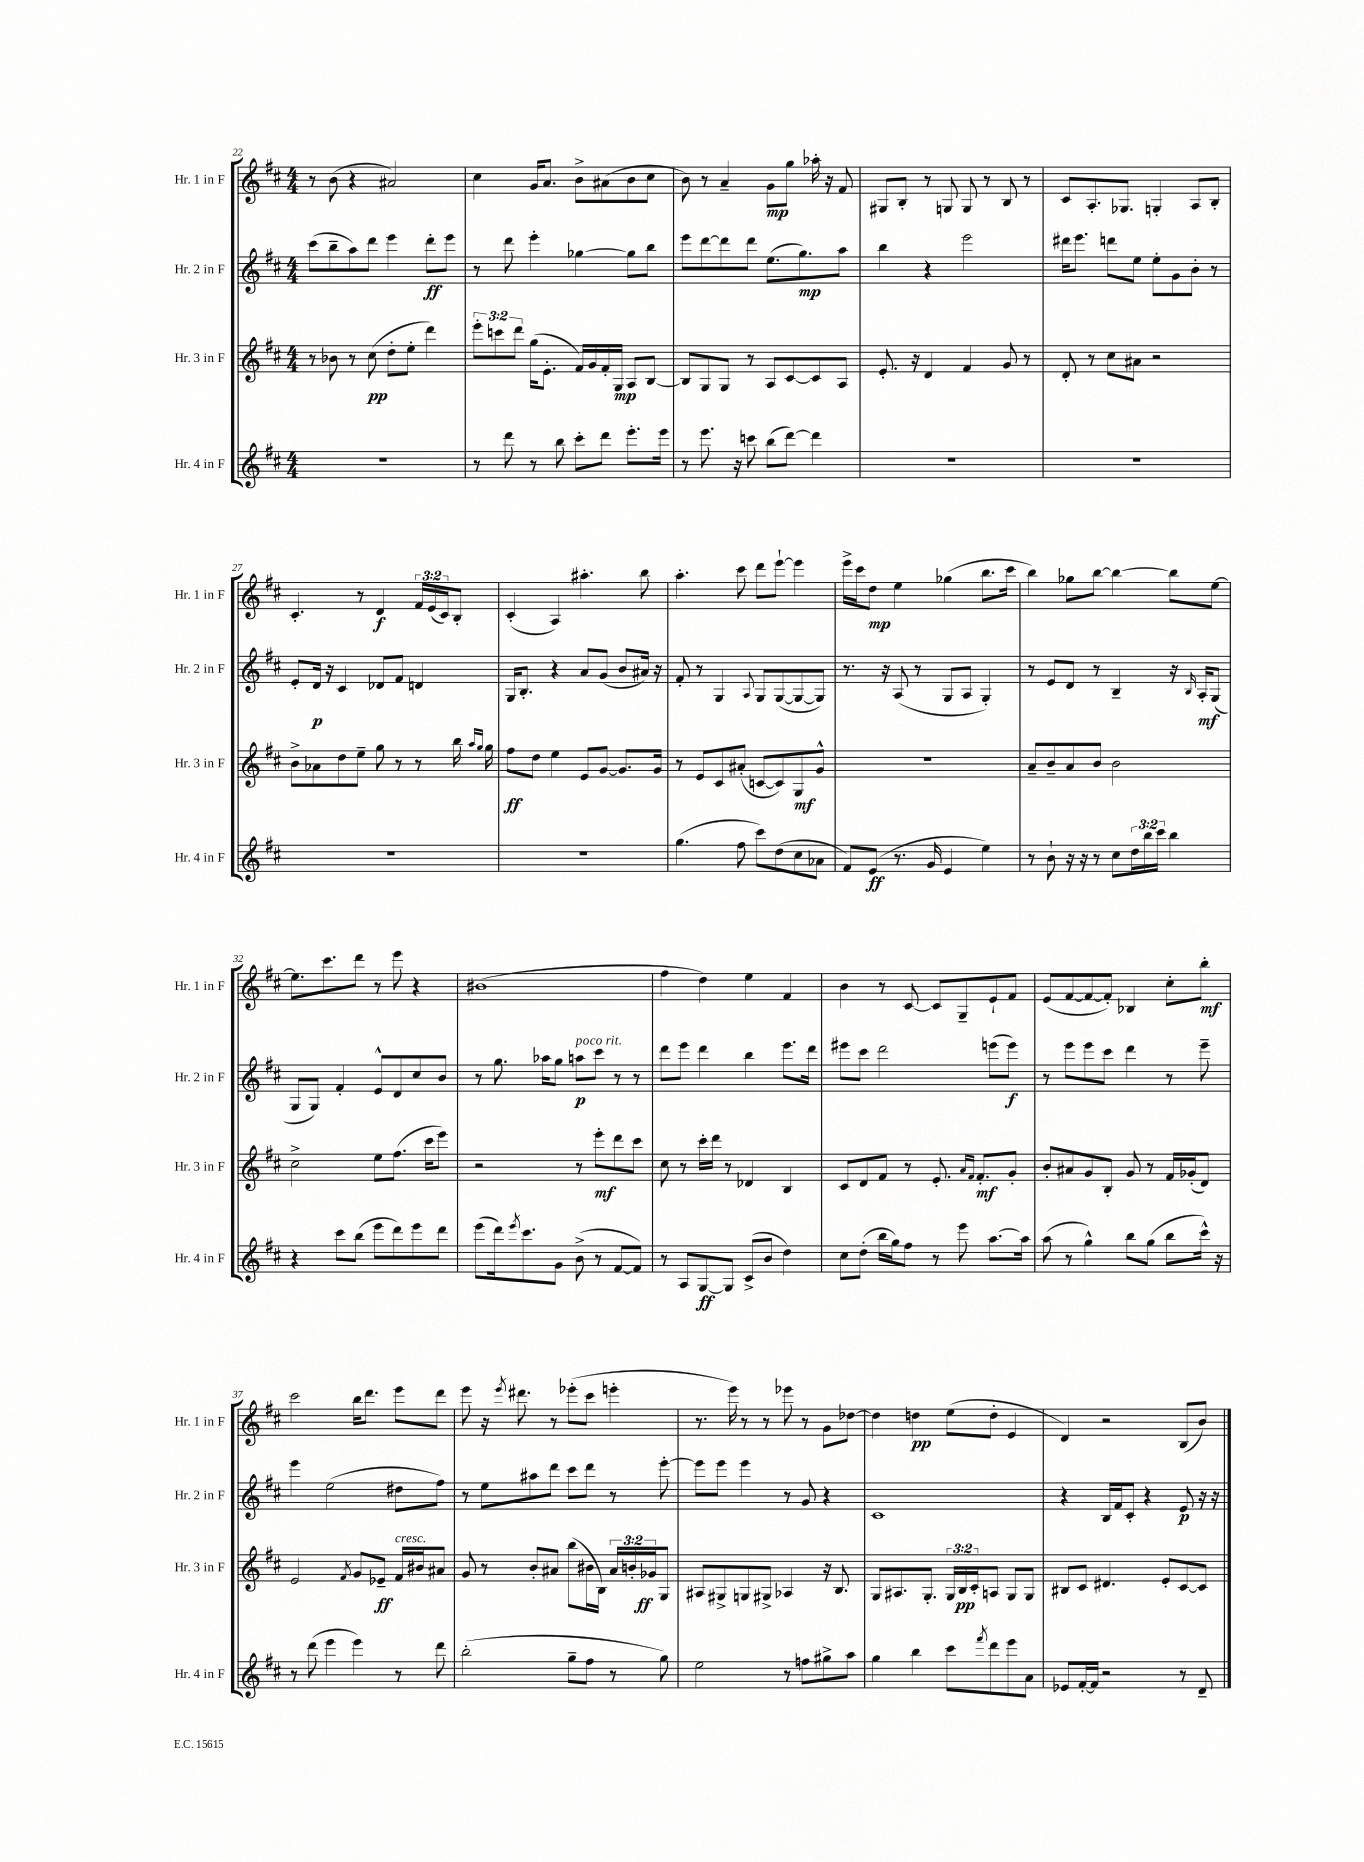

**kern	**dynam	**kern	**dynam	**kern	**dynam	**kern	**dynam
*part4	*part4	*part3	*part3	*part2	*part2	*part1	*part1
*staff4	*staff4	*staff3	*staff3	*staff2	*staff2	*staff1	*staff1
*I"Hr. 4 in F	*	*I"Hr. 3 in F	*	*I"Hr. 2 in F	*	*I"Hr. 1 in F	*
*I'Hr. 4 in F	*	*I'Hr. 3 in F	*	*I'Hr. 2 in F	*	*I'Hr. 1 in F	*
*clefG2	*	*clefG2	*	*clefG2	*	*clefG2	*
*k[f#c#]	*	*k[f#c#]	*	*k[f#c#]	*	*k[f#c#]	*
*M4/4	*	*M4/4	*	*M4/4	*	*M4/4	*
=22	=22	=22	=22	=22	=22	=22	=22
1r	.	8r	.	(8ccc#\L	.	8r	.
.	.	8b-X\	.	8bb~\	.	(8b\	.
.	.	8r	.	8aa\)	.	4r	.
.	.	(8cc#\	pp	8ddd\J	.	.	.
.	.	8dd'\L	.	4eee\	.	2a#X/)	.
.	.	8ee'\J	.	.	.	.	.
.	.	4ddd\)	.	8ddd'\L	ff	.	.
.	.	.	.	8eee\J	.	.	.
=23	=23	=23	=23	=23	=23	=23	=23
8r	.	12eee'\L	.	8r	.	4cc#\	.
.	.	12cccn\	.	.	.	.	.
8ddd\	.	.	.	8ddd\	.	.	.
.	.	12ddd\J	.	.	.	.	.
8r	.	(16gg\KL	.	4eee'\	.	16g/KL	.
.	.	8.e'\J	.	.	.	8.a/J	.
8bb\	.	.	.	.	.	.	.
8ccc#'\L	.	16f#/LL)	.	[4gg-X\	.	8b^\L	.
.	.	16g/	.	.	.	.	.
8ddd\J	.	16f#'/	.	.	.	(8a#X\	.
.	.	16G/JJ	mp	.	.	.	.
8.eee'\L	.	8A/L	.	8gg-\L]	.	8b\	.
.	.	[8B/J	.	8bb\J	.	8cc#\J	.
16eee\Jk	.	.	.	.	.	.	.
=24	=24	=24	=24	=24	=24	=24	=24
8r	.	8B/L]	.	8eee\L	.	8b\)	.
8.eee\	.	8G/	.	[8ddd\	.	8r	.
.	.	8G/J	.	8ddd\]	.	4a~/	.
16r	.	.	.	.	.	.	.
8cccn\	.	8r	.	8ddd\J	.	.	.
(8bb\L	.	8A/L	.	(8.ee\L	.	8g\L	mp
[8ddd\J)	.	[8c#/	.	.	.	8gg\J	.
.	.	.	.	8.gg\)	mp	.	.
4ddd\]	.	8c#/]	.	.	.	16aa-X'\	.
.	.	.	.	.	.	16r	.
.	.	8A/J	.	8aa\J	.	8f#/	.
=25	=25	=25	=25	=25	=25	=25	=25
1r	.	8.e'/	.	4bb\	.	8G#X/L	.
.	.	.	.	.	.	8B'/J	.
.	.	16r	.	.	.	.	.
.	.	4d/	.	4r	.	8r	.
.	.	.	.	.	.	8Gn/	.
.	.	4f#/	.	2eee\	.	8G/	.
.	.	.	.	.	.	8r	.
.	.	8g/	.	.	.	8B/	.
.	.	8r	.	.	.	8r	.
=26	=26	=26	=26	=26	=26	=26	=26
1r	.	8d'/	.	16ddd#X\KL	.	8c#/L	.
.	.	.	.	8.eee\J	.	.	.
.	.	8r	.	.	.	8.A'/	.
.	.	8cc#\L	.	8dddn\L	.	.	.
.	.	.	.	.	.	8.G-X/J	.
.	.	8a#X\J	.	8ee\J	.	.	.
.	.	2r	.	8ee'\L	.	4Gn'/	.
.	.	.	.	8g\	.	.	.
.	.	.	.	8b'\J	.	8A/L	.
.	.	.	.	8r	.	8B'/J	.
!!LO:LB:g=z
=27	=27	=27	=27	=27	=27	=27	=27
1r	.	8b^\L	.	8e'/L	.	4.c#'/	.
.	.	8a-X\	.	16d/Jk	p	.	.
.	.	.	.	16r	.	.	.
.	.	8dd\	.	4c#/	.	.	.
.	.	8ee~\J	.	.	.	8r	.
.	.	8gg\	.	8d-X/L	.	4d/	f
.	.	8r	.	8f#/J	.	.	.
.	.	8r	.	4dn/	.	24f#/LL	.
.	.	.	.	.	.	(24e/	.
.	.	.	.	.	.	24c#/J)	.
.	.	16bb\	.	.	.	8B'/J	.
.	.	16qqaa/LL	.	.	.	.	.
.	.	16qqgg/JJ	.	.	.	.	.
.	.	16gg\	.	.	.	.	.
=28	=28	=28	=28	=28	=28	=28	=28
1r	.	8ff#\L	ff	16G/KL	.	(4c#'/	.
.	.	.	.	8.B'/J	.	.	.
.	.	8dd\J	.	.	.	.	.
.	.	4ee\	.	4r	.	4A/)	.
.	.	8e/L	.	8a/L	.	4.aa#X'\	.
.	.	[8g/J	.	(8g/J	.	.	.
.	.	8.g/L]	.	8b/L	.	.	.
.	.	.	.	16a#X/Jk)	.	8bb\	.
.	.	16g/Jk	.	16r	.	.	.
=29	=29	=29	=29	=29	=29	=29	=29
(4.gg\	.	8r	.	8f#'/	.	4.aa'\	.
.	.	8e/L	.	8r	.	.	.
.	.	8c#/	.	4G/	.	.	.
8ff#\	.	(8a#X'/J	.	.	.	8ccc#\	.
.	.	.	.	8qqA/	.	.	.
8ccc#\L)	.	[8cn/L	.	8G/L	.	8ddd\L	.
(8dd\	.	8c/])	.	([8G/	.	[8eee`\J	.
8cc#\	.	8G/	mf	8G/_	.	4eee\]	.
8a-X\J	.	8g^^/J	.	8G/J])	.	.	.
=30	=30	=30	=30	=30	=30	=30	=30
8f#/L)	.	1r	.	8.r	.	16eee^\LL	.
.	.	.	.	.	.	16ccc#\J	.
(8e/J	ff	.	.	.	.	8dd\J	mp
.	.	.	.	16r	.	.	.
8.r	.	.	.	(8A/	.	4ee\	.
.	.	.	.	8r	.	.	.
16g/	.	.	.	.	.	.	.
4e/	.	.	.	8G/L	.	(4gg-X\	.
.	.	.	.	8A/J	.	.	.
4ee\)	.	.	.	4G'/)	.	8.bb\L	.
.	.	.	.	.	.	16ccc#\Jk	.
=31	=31	=31	=31	=31	=31	=31	=31
8r	.	8a~/L	.	8r	.	4bb\)	.
8b`\	.	8b~/	.	8e/L	.	.	.
16r	.	8a/	.	8d/J	.	8gg-X\L	.
16r	.	.	.	.	.	.	.
8r	.	8b/J	.	8r	.	[8bb\J	.
8cc#\L	.	2b\	.	4B~/	.	4bb\_	.
24dd\L	.	.	.	.	.	.	.
24bb\	.	.	.	.	.	.	.
24ccc#\JJ	.	.	.	.	.	.	.
4bb\	.	.	.	16r	.	8bb\L]	.
.	.	.	.	16qqB/	.	.	.
.	.	.	.	16A'/KL	mf	.	.
.	.	.	.	(8G/J	.	[8ee\J	.
!!LO:LB:g=z
=32	=32	=32	=32	=32	=32	=32	=32
4r	.	2cc#^\	.	8G/L	.	8.ee\L]	.
.	.	.	.	8G/J)	.	.	.
.	.	.	.	.	.	8.ccc#\	.
8ccc#\L	.	.	.	4f#'/	.	.	.
(8bb\J	.	.	.	.	.	8ddd\J	.
8eee\L	.	8ee\L	.	8e^^/L	.	8r	.
8ddd\)	.	(8.ff#\J	.	8d/	.	8eee\	.
8eee\	.	.	.	8cc#/	.	4r	.
.	.	16ccc#\KL	.	.	.	.	.
8ddd\J	.	8eee\J)	.	8b/J	.	.	.
=33	=33	=33	=33	=33	=33	=33	=33
(8eee\L	.	2r	.	8r	.	(1b#X	.
16ddd\k)	.	.	.	8.gg\	.	.	.
8qeee/	.	.	.	.	.	.	.
8.ccc#\	.	.	.	.	.	.	.
.	.	.	.	16aa-X\KL	.	.	.
8g\J	.	.	.	8gg\J	.	.	.
!	!	!	!	!LO:TX:a:i:t=poco rit.	!	!	!
(8b^\	.	8r	.	8aan\L	p	.	.
8r	.	8eee'\L	mf	8ccc#\J	.	.	.
[8f#/L	.	8ddd\	.	8r	.	.	.
8f#/J])	.	8ccc#\J	.	8r	.	.	.
=34	=34	=34	=34	=34	=34	=34	=34
8r	.	8cc#\	.	8ddd\L	.	4ff#\	.
8A/L	.	8r	.	8eee\J	.	.	.
[8G/	ff	16ccc#'\LL	.	4ddd\	.	4dd\)	.
.	.	16ddd\JJ	.	.	.	.	.
8G/J]	.	8r	.	.	.	.	.
(8c#^/L	.	4d-X/	.	4bb\	.	4ee\	.
8b/J	.	.	.	.	.	.	.
4dd\)	.	4B/	.	8.eee\L	.	4f#/	.
.	.	.	.	16ddd\Jk	.	.	.
=35	=35	=35	=35	=35	=35	=35	=35
8cc#\L	.	8c#/L	.	8eee#X\L	.	4b\	.
(8dd'\J	.	8d/	.	8ccc#\J	.	.	.
16bb\LL	.	8f#/J	.	2ddd\	.	8r	.
16gg\J)	.	.	.	.	.	.	.
8ff#\J	.	8r	.	.	.	[8c#/	.
8r	.	8.e'/	.	.	.	8c#/L]	.
8eee\	.	.	.	.	.	8G~/	.
.	.	16qqa/LL	.	.	.	.	.
.	.	16qqf#/JJ	.	.	.	.	.
.	.	8.f#'/L	mf	.	.	.	.
[8.aa\L	.	.	.	(8eeen\L	.	8e`/	.
.	.	8g'/J	.	8eee\J)	f	8f#/J	.
16aa\Jk]	.	.	.	.	.	.	.
=36	=36	=36	=36	=36	=36	=36	=36
(8aa\	.	8b'/L	.	8r	.	(8e/L	.
8r	.	8a#X/	.	8eee\L	.	[8f#/	.
4gg^^\)	.	8g/	.	8eee\	.	8f#/_	.
.	.	8B'/J	.	8ccc#\J	.	8f#'/J])	.
8bb\L	.	8g/	.	4ddd\	.	4B-X/	.
(8gg\J	.	8r	.	.	.	.	.
8bb\L	.	16f#/LL	.	8r	.	8cc#'\L	.
.	.	(16g-X'/J	.	.	.	.	.
16ccc#^^\Jk)	.	8d/J)	.	8eee~\	.	8bb'\J	mf
16r	.	.	.	.	.	.	.
!!LO:LB:g=z
=37	=37	=37	=37	=37	=37	=37	=37
8r	.	2e/	.	4eee\	.	2ccc#\	.
(8ddd\	.	.	.	.	.	.	.
4eee\	.	.	.	(2ee\	.	.	.
.	.	8qf#/	.	.	.	.	.
4eee\)	.	8g/L	.	.	.	16bb\KL	.
.	.	.	.	.	.	8.ddd\J	.
.	.	8e-X~/J	ff	.	.	.	.
!	!	!LO:TX:a:i:t=cresc.	!	!	!	!	!
8r	.	16f#/LL	.	8dd#X\L	.	8eee\L	.
.	.	16b#X/J	.	.	.	.	.
8ddd\	.	8a#X/J	.	8ff#\J)	.	8ddd\J	.
=38	=38	=38	=38	=38	=38	=38	=38
(2bb'\	.	8g/	.	8r	.	8eee\	.
.	.	8r	.	8ee\L	.	16r	.
.	.	.	.	.	.	8qeee/	.
.	.	.	.	.	.	8.ddd#X\	.
.	.	8b'/L	.	8aa#X\	.	.	.
.	.	8a#X/J	.	8ddd\J	.	8r	.
8gg~\L	.	(8bb\L	.	8ccc#\L	.	(8eee-X'\L	.
8ff#\J	.	16b#X\L	.	8ddd\J	.	8ccc#\J	.
.	.	16B\JJ)	.	.	.	.	.
8r	.	24a#/LL	.	8r	.	4eeen'\	.
.	.	24bn'/	.	.	.	.	.
.	.	24g-X/J	ff	.	.	.	.
8gg\)	.	8G/J	.	[8eee'\	.	.	.
=39	=39	=39	=39	=39	=39	=39	=39
2ee\	.	8A#X/L	.	8eee\L]	.	8.r	.
.	.	8G#X^/	.	8eee\J	.	.	.
.	.	.	.	.	.	16eee\)	.
.	.	8Gn/	.	4eee\	.	8r	.
.	.	8G#X^/J	.	.	.	8r	.
8r	.	4A-X/	.	8r	.	8eee-X\	.
8ffn\L	.	.	.	8g/	.	8r	.
8gg#X^\	.	16r	.	4r	.	8g\L	.
.	.	8.B/	.	.	.	.	.
8aa\J	.	.	.	.	.	[8dd-X\J	.
=40	=40	=40	=40	=40	=40	=40	=40
4gg\	.	8G/L	.	1c#	.	4dd-\]	.
.	.	8.A#X/	.	.	.	.	.
4bb\	.	.	.	.	.	4ddn\	pp
.	.	8.G'/J	.	.	.	.	.
8ccc#\L	.	24G/LL	.	.	.	(8ee\L	.
.	.	24B/	pp	.	.	.	.
.	.	24c#'/J	.	.	.	.	.
8qfff#/	.	.	.	.	.	.	.
8ddd\	.	8An/J	.	.	.	8dd'\J	.
8eee\	.	8G/L	.	.	.	4e/	.
8a\J	.	8G/J	.	.	.	.	.
=41	=41	=41	=41	=41	=41	=41	=41
8e-X/L	.	8B#X/L	.	4r	.	4d/)	.
[16f#'/L	.	8c#/J	.	.	.	.	.
16f#/JJ]	.	.	.	.	.	.	.
2r	.	4.d#X/	.	16B/LL	.	2r	.
.	.	.	.	16f#/J	.	.	.
.	.	.	.	8c#'/J	.	.	.
.	.	.	.	4r	.	.	.
.	.	8e'/L	.	.	.	.	.
8r	.	[8c#/	.	8e/	p	(8B/L	.
8d~/	.	8c#/J]	.	16r	.	8b/J)	.
.	.	.	.	16r	.	.	.
==	==	==	==	==	==	==	==
*-	*-	*-	*-	*-	*-	*-	*-
